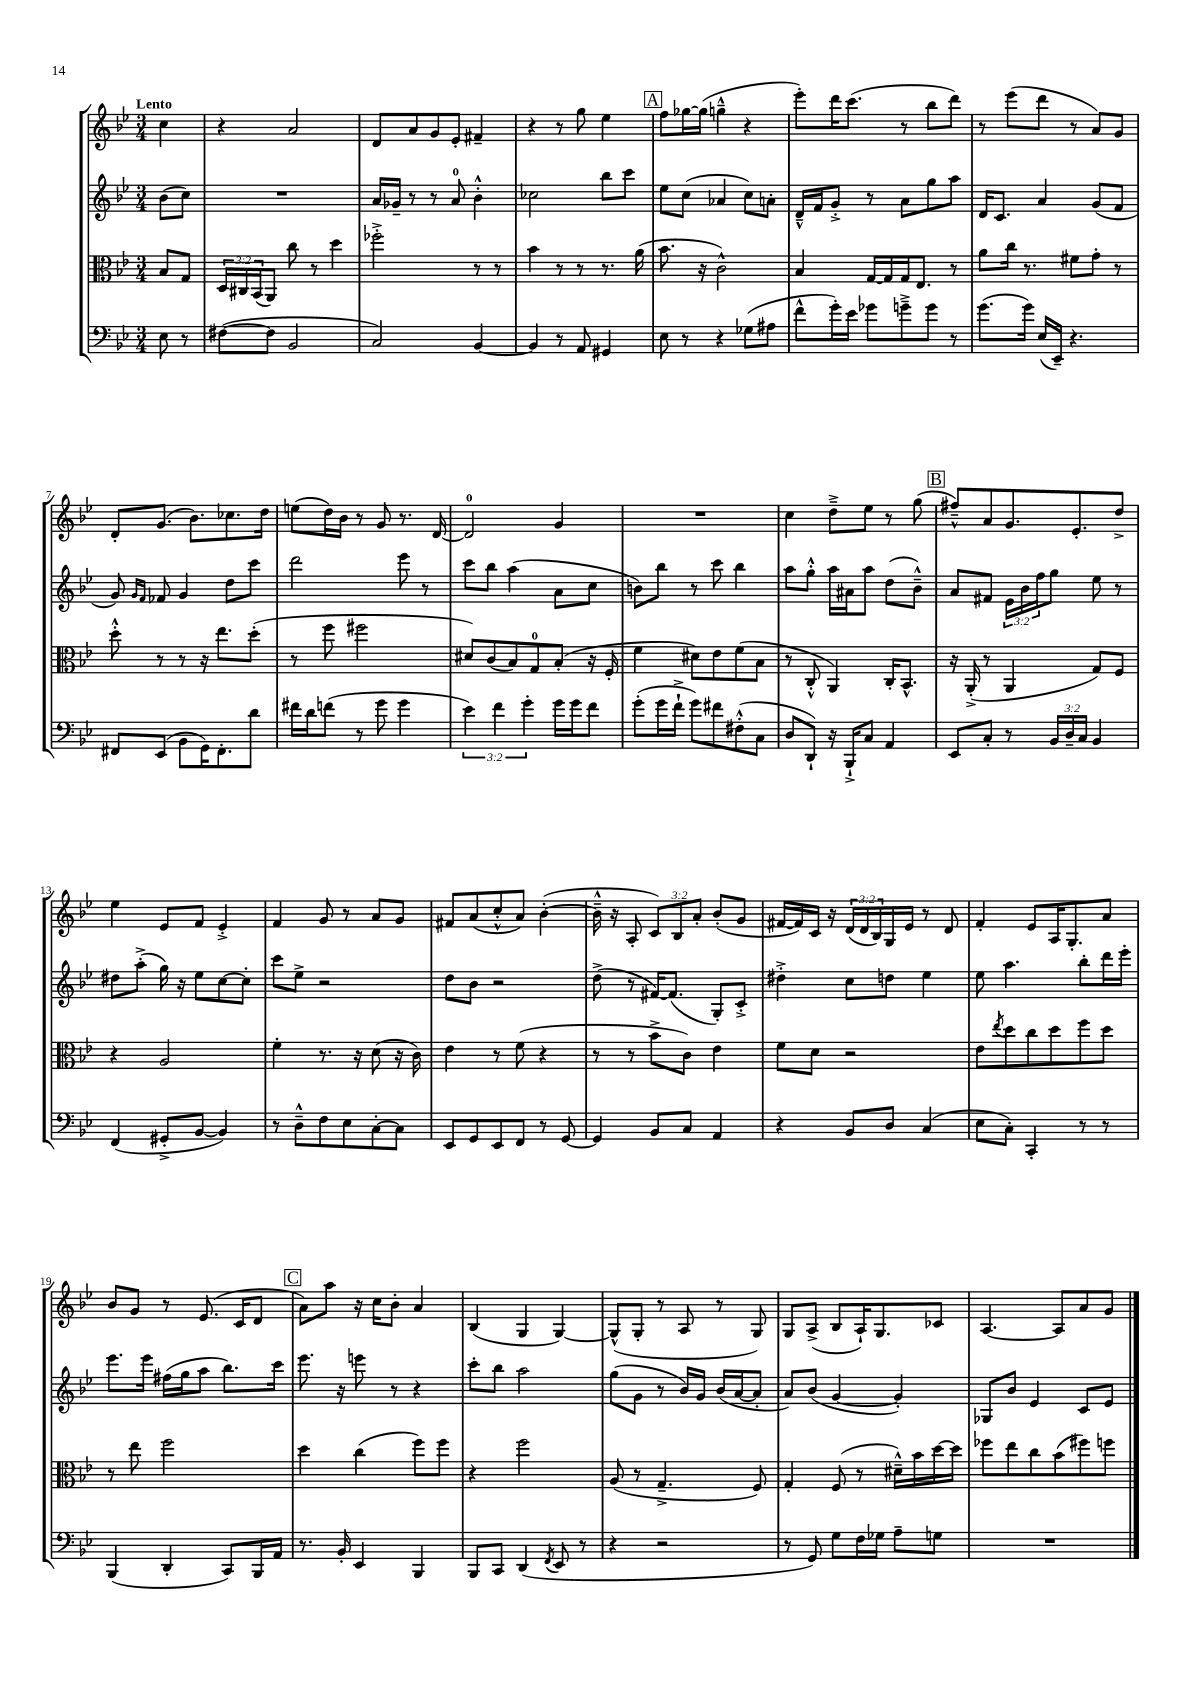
<<
\new StaffGroup <<
\new Staff = "s0" {
    \clef treble \key bes \major \numericTimeSignature \time 3/4 \override Staff.TupletNumber.text = #tuplet-number::calc-fraction-text \partial 4 \tempo "Lento"
    c''4 |
    r4 a'2 |
    d'8 a'8 g'8 ees'8-. fis'4-- |
    r4 r8 g''8 ees''4 |
    \mark \markup { \box "A" } f''8 ges''16~ ges''16( g''4---^ r4 |
    ees'''8-.) d'''16 c'''8.( r8 bes''8 d'''8) |
    r8 ees'''8( d'''8 r8 a'8) g'8 |
    d'8-. g'8.( bes'8.) ces''8. d''16 |
    e''8( d''16) bes'16 r8 g'8 r8. d'16~ |
    d'2-0 g'4 |
    R2. |
    c''4 d''8---> ees''8 r8 g''8( |
    \mark \markup { \box "B" } fis''8---^) a'8 g'8. ees'8.-. d''8-> |
    ees''4 ees'8 f'8 ees'4-.-> |
    f'4 g'8 r8 a'8 g'8 |
    fis'8 a'8( c''8-.-^ a'8) bes'4~-.( |
    bes'16---^ r16 a8-. \tuplet 3/2 { c'8) bes8 a'8-. } bes'8-.( g'8 |
    fis'16~ fis'16) c'16 r16 \tuplet 3/2 { d'16( d'16 bes16) } g16 ees'16 r8 d'8 |
    f'4-. ees'8 a16 g8.-. a'8 |
    bes'8 g'8 r8 ees'8.( c'16 d'8 |
    \mark \markup { \box "C" } a'8) a''8 r16 c''16 bes'8-. a'4 |
    bes4( g4 g4~) |
    g8-^( g8-. r8 a8 r8 g8) |
    g8 a8->( bes8 a16-!) g8. ces'8 |
    a4.~ a8 a'8 g'8 \bar "|." |
}
\new Staff = "s1" {
    \clef treble \key bes \major \numericTimeSignature \time 3/4 \override Staff.TupletNumber.text = #tuplet-number::calc-fraction-text \partial 4
    bes'8( c''8) |
    R2. |
    a'16 ges'16-- r8 r8 a'8-0 bes'4-.-^ |
    ces''2 bes''8 c'''8 |
    \mark \markup { \box "A" } ees''8 c''8( aes'4 c''8) a'8-. |
    d'16---^ f'16 g'8-.-> r8 a'8 g''8 a''8 |
    d'16 c'8. a'4 g'8( f'8 |
    g'8) \grace { g'16 f'16 } fes'8 g'4 d''8 c'''8 |
    d'''2 ees'''8 r8 |
    c'''8 bes''8 a''4( a'8 c''8 |
    b'8) bes''8 r8 c'''8 bes''4 |
    a''8 g''8-.-^ a''16 ais'16 a''8 d''8( bes'8---^) |
    \mark \markup { \box "B" } a'8 fis'8 \tuplet 3/2 { ees'16 bes'16 f''16 } g''8 ees''8 r8 |
    dis''8 a''8-.->( g''16) r16 ees''8 c''8~ c''8-. |
    c'''8 ees''8-> r2 |
    d''8 bes'8 r2 |
    d''8->( r8 fis'16~) fis'8.( g8-.) c'8-.-> |
    dis''4-.-> c''8 d''8 ees''4 |
    ees''8 a''4. bes''8-. d'''16 ees'''16-. |
    ees'''8. ees'''16 fis''16( g''16 a''8 bes''8.) c'''16 |
    \mark \markup { \box "C" } ees'''8. r16 e'''8 r8 r4 |
    c'''8-. bes''8 a''2 |
    g''8( g'8 r8 bes'16) g'16 bes'16( a'16~ a'8-. |
    a'8) bes'8( g'4~ g'4-.) |
    ges8 bes'8 ees'4 c'8 ees'8 \bar "|." |
}
\new Staff = "s2" {
    \clef alto \key bes \major \numericTimeSignature \time 3/4 \override Staff.TupletNumber.text = #tuplet-number::calc-fraction-text \partial 4
    bes8 g8 |
    \tuplet 3/2 { d16 cis16 bes,16( } a,8) c''8 r8 d''4 |
    fes''2-.-> r8 r8 |
    bes'4 r8 r8 r8. a'16( |
    \mark \markup { \box "A" } bes'8. r16 c'2-^) |
    bes4 g16~ g16 g16 ees8. r8 |
    a'8 c''16 r8. fis'8 g'8-. r8 |
    d''8-.-^ r8 r8 r16 ees''8. d''8-.( |
    r8 f''8 fis''2 |
    dis'8) c'8( bes8) g8-0 bes8-.( r16 f16-. |
    f'4 dis'8) ees'8 f'8( bes8 |
    r8 c8-.-^ a,4) c16-. bes,8.-^ |
    \mark \markup { \box "B" } r16 a,16-.->( r8 a,4 g8) f8 |
    r4 a2 |
    f'4-. r8. r16 d'8( r16 c'16) |
    ees'4 r8 f'8( r4 |
    r8 r8 bes'8-> c'8) ees'4 |
    f'8 d'8 r2 |
    ees'8 \acciaccatura { ees''8 } d''8 c''8 d''8 f''8 d''8 |
    r8 ees''8 f''2 |
    \mark \markup { \box "C" } d''4 c''4( f''8) f''8 |
    r4 f''2 |
    a8( r8 g4.---> f8) |
    g4-. f8( r8 dis'16---^) bes'16 d''16~ d''16 |
    fes''8 ees''8 c''8 bes'8( fis''8) f''8 \bar "|." |
}
\new Staff = "s3" {
    \clef bass \key bes \major \numericTimeSignature \time 3/4 \override Staff.TupletNumber.text = #tuplet-number::calc-fraction-text \partial 4
    ees8 r8 |
    fis8~( fis8 bes,2 |
    c2) bes,4~ |
    bes,4 r8 a,8 gis,4 |
    \mark \markup { \box "A" } ees8 r8 r4 ges8( ais8 |
    f'8-^ g'16-.) ees'16 ges'8 g'8---> g'8 r8 |
    g'8.( g'16) ees16( ees,16--) r4. |
    fis,8 ees,8( bes,8 g,16) fis,8.-. d'8 |
    fis'16 d'16 f'8( r8 g'8 g'4 |
    \tuplet 3/2 { ees'4) f'4 g'4-. } g'16 g'16 f'8 |
    g'8-.( g'16 f'16-!-> g'8) fis'8 fis8-.-^( c8 |
    d8 d,8-!) r16 bes,,16-!-> c8 a,4 |
    \mark \markup { \box "B" } ees,8 c8-. r8 \tuplet 3/2 { bes,16 d16-- c16 } bes,4 |
    f,4( gis,8-.-> bes,8~ bes,4) |
    r8 d8---^ f8 ees8 c8~-. c8 |
    ees,8 g,8 ees,8 f,8 r8 g,8~ |
    g,4 bes,8 c8 a,4 |
    r4 bes,8 d8 c4( |
    ees8 c8-.) c,4-. r8 r8 |
    bes,,4( d,4-. c,8) bes,,16 a,16 |
    \mark \markup { \box "C" } r8. bes,16-. ees,4 bes,,4 |
    bes,,8 c,8 d,4( \acciaccatura { f,8 } ees,8 r8 |
    r4 r2 |
    r8 g,8) g8 f16 ges16 a8-- g8 |
    R2. \bar "|." |
}
>>
>>
